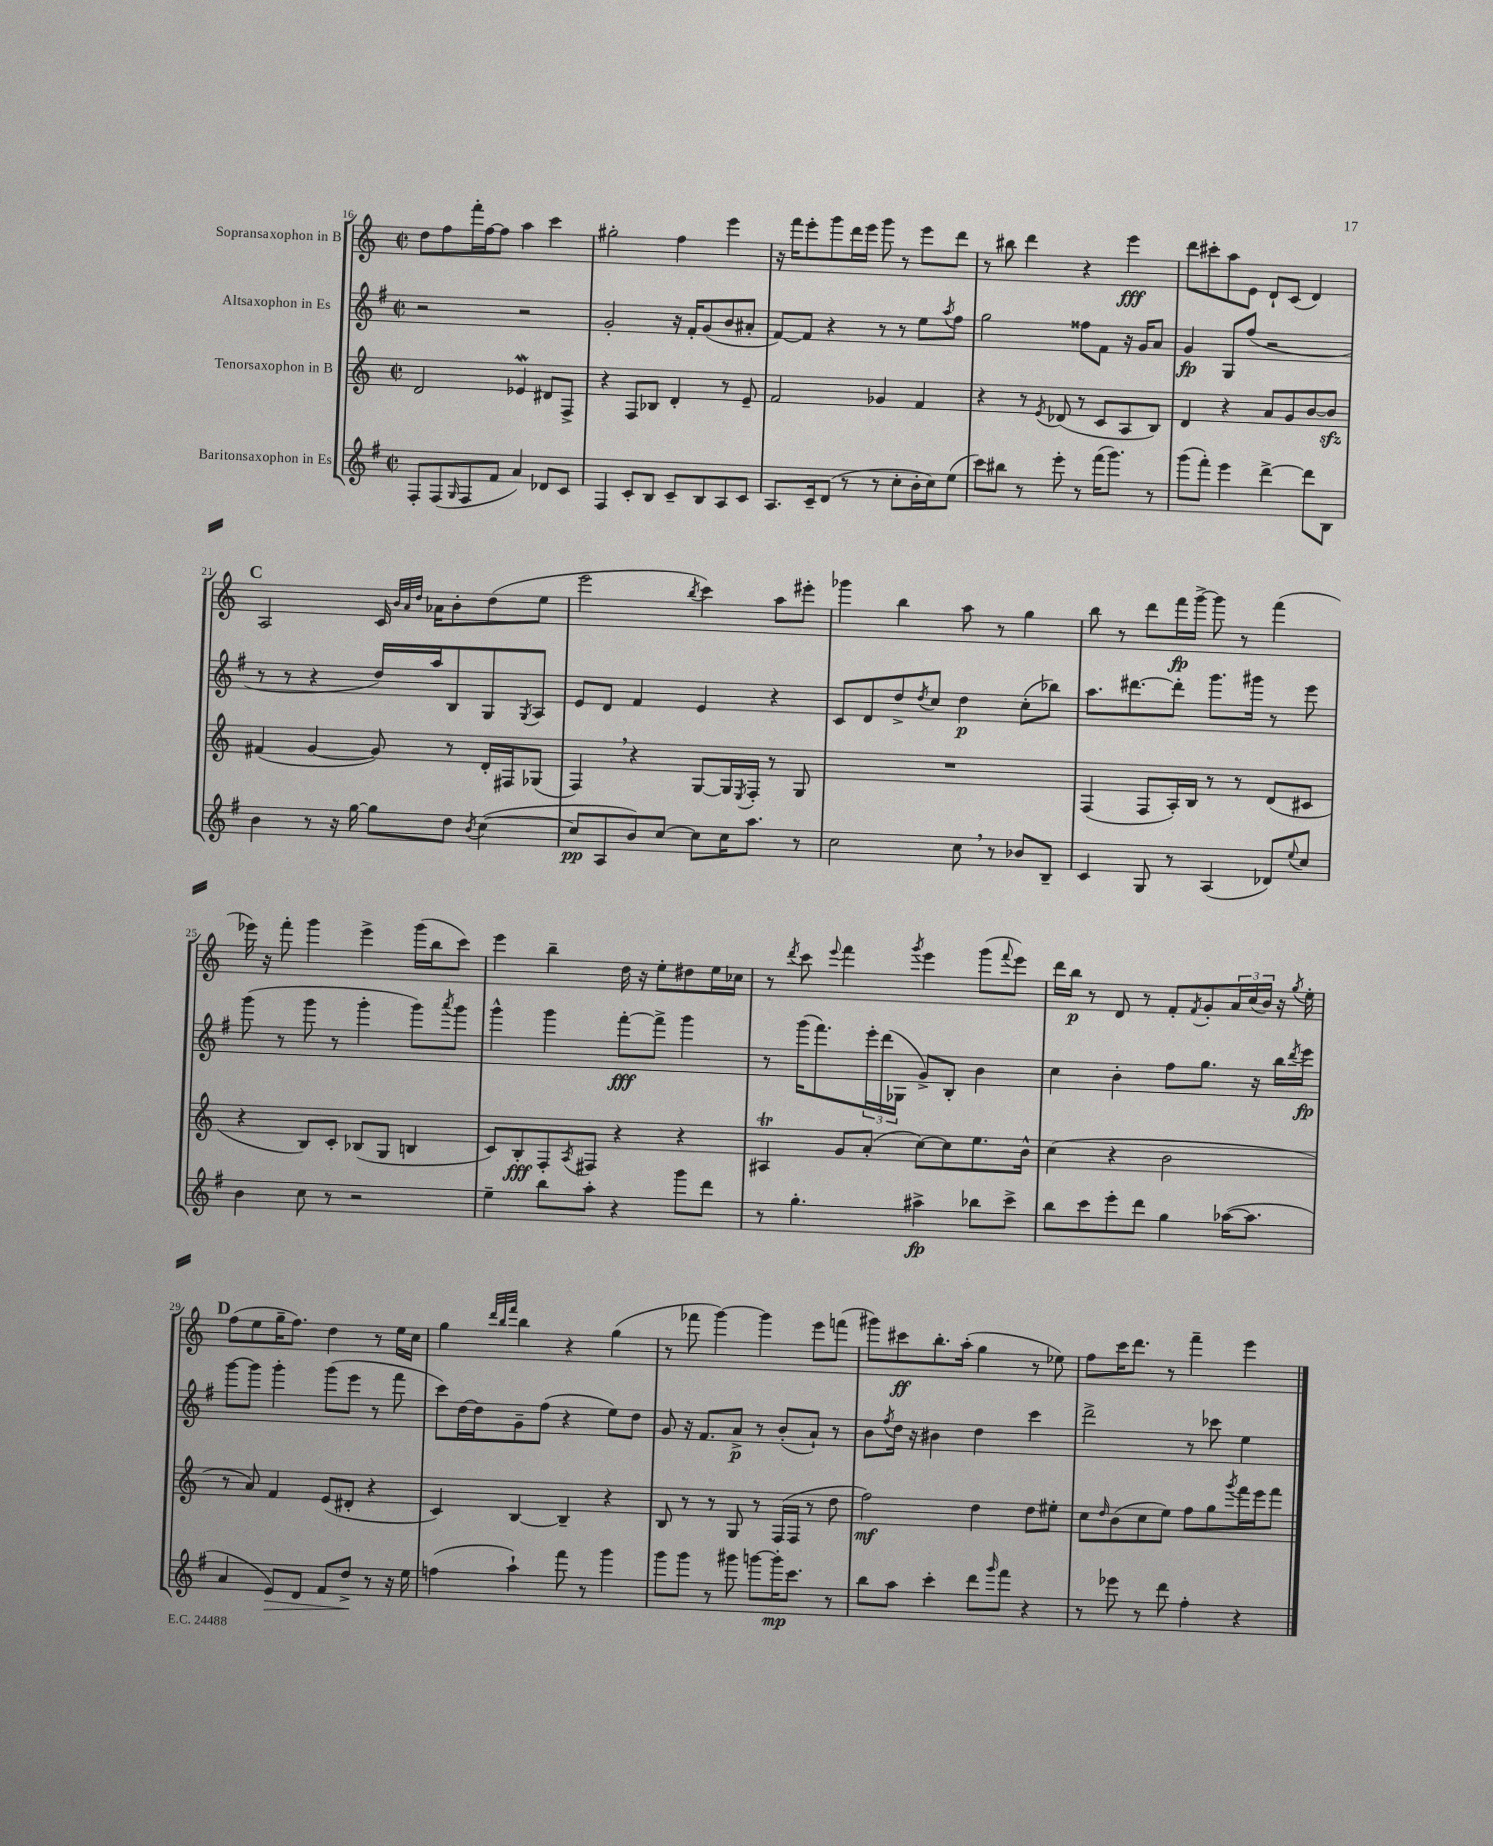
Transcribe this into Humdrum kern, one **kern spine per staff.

**kern	**kern	**kern	**kern
*staff4	*staff3	*staff2	*staff1
*clefG2	*clefG2	*clefG2	*clefG2
*k[f#]	*k[]	*k[f#]	*k[]
*M2/2	*M2/2	*M2/2	*M2/2
*met(c|)	*met(c|)	*met(c|)	*met(c|)
8F#'	2d	2r	8dd
(8F#	.	.	8ff
16qqG	.	.	.
8F#	.	.	16fff'
.	.	.	[16ff
8f#	.	.	8ff]
4a)	4e-	2r	4aa
8d-	8d#	.	4ccc
8c	8F^	.	.
=	=	=	=
4F#	4r	2g'	2gg#'
8c'	8F	.	.
8B	8B-	.	.
8c~	4d'	16r	4ff
.	.	16f#'	.
8B	.	(8g	.
8A	8r	8b	4eee
8c	8e~	8a#'	.
=	=	=	=
8.A	2f	[8f#)	16r
.	.	.	16fff
.	.	8f#]	8eee'
16c~	.	.	.
(8d	.	4r	8ggg
8r	.	.	16ddd
.	.	.	16eee
8r	4g-	8r	8ggg
8cc'	.	8r	8r
16b'	4f	8ee	8eee
16cc)	.	.	.
.	.	8qaa	.
(8ee	.	8ff#	8ddd
=	=	=	=
8ccc)	4r	2gg	8r
8bb#	.	.	8bb#
8r	8r	.	4ddd
.	8qe	.	.
8eee'	(8d-	.	.
8r	8r	8ff##	4r
(16fff#	8c	8f#	.
8.ggg)	.	.	.
.	8A	16r	4eee
.	.	16g	.
8r	8B)	8a	.
=	=	=	=
(8ggg	4d	4g	8ddd
8fff#')	.	.	8ccc#'
4eee	4r	8G	8aa
.	.	(8ff#	8e
[4ddd^	8a	2r	8d`
.	8g	.	(8c
8ddd]	[8b	.	4d)
8B	8b]	.	.
=	=	=	=
4b	(4f#	8r	2A
.	.	8r	.
8r	[4g	4r	.
16r	.	.	.
[16gg	.	.	.
8gg]	8g])	16dd)	16c
.	.	.	32qqb
.	.	.	32qqa
.	.	.	32qqdd
.	.	16aa	16a-
8dd	8r	8B	8b'
8qb	.	.	.
([4cc	16d'	8G	(8dd
.	16F#	.	.
.	.	8qG	.
.	(8G-	8A	8ee
=	=	=	=
8cc]	4F)	8e	2eee
8A	.	8d	.
8b)	4r	4f#	.
[8cc	.	.	.
.	.	.	8qbb
8cc]	[8G	4e	4ccc)
16cc	16G]	.	.
.	8qE	.	.
8.aa	16F'	.	.
.	8r	4r	8aa
8r	8G	.	8eee#'
=	=	=	=
2cc	1r	8c	4ggg-
.	.	8d	.
.	.	8dd^	4bb
.	.	8qdd	.
.	.	8cc	.
8cc	.	4dd	8aa
8r	.	.	8r
8b-	.	(8cc'	4gg
8B~	.	8bb-)	.
=	=	=	=
4c	(4F	8.aa	8bb
.	.	.	8r
.	.	[8.ddd#	.
8G	8F	.	8ddd
8r	16A')	8ddd#']	16fff
.	16B	.	[16ggg^
(4A	8r	8.ggg	8ggg]
.	8r	.	8r
.	.	16ggg#	.
8d-)	(8d	8r	(4fff
8qqee	.	.	.
8cc	8c#	8eee	.
=	=	=	=
4b	4r	(8ggg	16eee-)
.	.	.	16r
.	.	8r	8fff'
8cc	8B)	8ggg	4ggg
8r	8c'	8r	.
2r	(8B-	4ggg'	4eee-^
.	8G	.	.
.	4B	8ggg)	(16ggg
.	.	.	16bb
.	.	8qaaa	.
.	.	8ggg	8ccc)
=	=	=	=
4ee~	8c)	4ggg^^	4eee
.	8B'	.	.
8bb	8F'	4ggg	4bb~
.	8qA	.	.
8aa'	8F#	.	.
4r	4r	[8fff#'	16dd
.	.	.	16r
.	.	8fff#^]	8ee'
8ggg	4r	4ggg	8dd#
8ddd	.	.	16ee
.	.	.	16cc-
=	=	=	=
8r	4A#	8r	8r
.	.	.	8qddd
4.gg'	.	(16ggg	8ccc
.	.	8.fff#)	.
.	.	.	8qqeee
.	8g	.	4fff
.	(8a'	24eee'	.
.	.	(24ddd	.
.	.	24G-	.
.	.	.	8qggg
4aa#^	[8cc)	8g^)	4eee
.	8cc]	8B'	.
8bb-	8.ee	4b	(8ggg
.	.	.	8qqfff
8ccc^	.	.	8eee)
.	16b^^	.	.
=	=	=	=
8bb	(4cc	4cc	16ddd
.	.	.	16bb
8ccc	.	.	8r
8eee'	4r	4b'	8d
8ddd	.	.	8r
4gg	2b	8ff#	8f'
.	.	.	8qf
.	.	8.gg	8g'
([16aa-	.	.	24a
.	.	.	(24cc
8.aa-]	.	16r	.
.	.	.	24b)
.	.	16bb	16r
.	.	8qddd	8qgg
.	.	16eee	16ee'
=	=	=	=
4a	8r	[8ggg	(8ff
.	8a)	8ggg]	8ee
8e)	4f	4ggg'	16gg~
.	.	.	8.ff)
8d	.	.	.
8f#	(8e	(8ggg	4dd
8dd^	8d#'	8eee	.
8r	4r	8r	8r
16r	.	8fff#	16ee
16ee	.	.	16cc
=	=	=	=
(4ff	4c)	8ccc)	4gg
.	.	[16dd	.
.	.	16dd]	.
.	.	.	32qqddd
.	.	.	32qqbb
.	.	.	32qqfff
4aa`)	[4B	8g~	4bb
.	.	(8ff#	.
8fff#	4B~]	4r	4r
8r	.	.	.
4ggg	4r	8ee)	(4gg
.	.	8dd	.
=	=	=	=
8ggg	8B	8g	8r
8ggg	8r	16r	8fff-
.	.	8.f#	.
8r	8r	.	[4ggg)
8ggg#	8G	8a^	.
[8ggg	8r	8r	4ggg]
16ggg']	(16F	(8b'	.
8.ccc	16F	.	.
.	8r	8a`)	8eee
8r	8dd	8r	(8fff
=	=	=	=
8bb	2ff)	8b	8ggg#)
.	.	8qff#	.
8aa	.	16dd	8ccc#
.	.	16r	.
4ccc'	.	4b#	8.bb'
.	.	.	(16aa'
8ddd	4dd	4dd	4gg
16qqggg	.	.	.
8fff#	.	.	.
4r	8dd	4ccc	8r
.	8ee#'	.	8ee-)
=	=	=	=
8r	8cc	2ddd^	8ff
.	16qqdd	.	.
8eee-	(8b	.	16ccc
.	.	.	8.ddd
8r	8cc	.	.
8ddd	8ee)	.	8r
4ff#'	8ff	8r	4fff~
.	8gg	8ccc-	.
.	8qggg	.	.
4r	16fff	4ee	4eee
.	16eee	.	.
.	8fff	.	.
==	==	==	==
*-	*-	*-	*-
